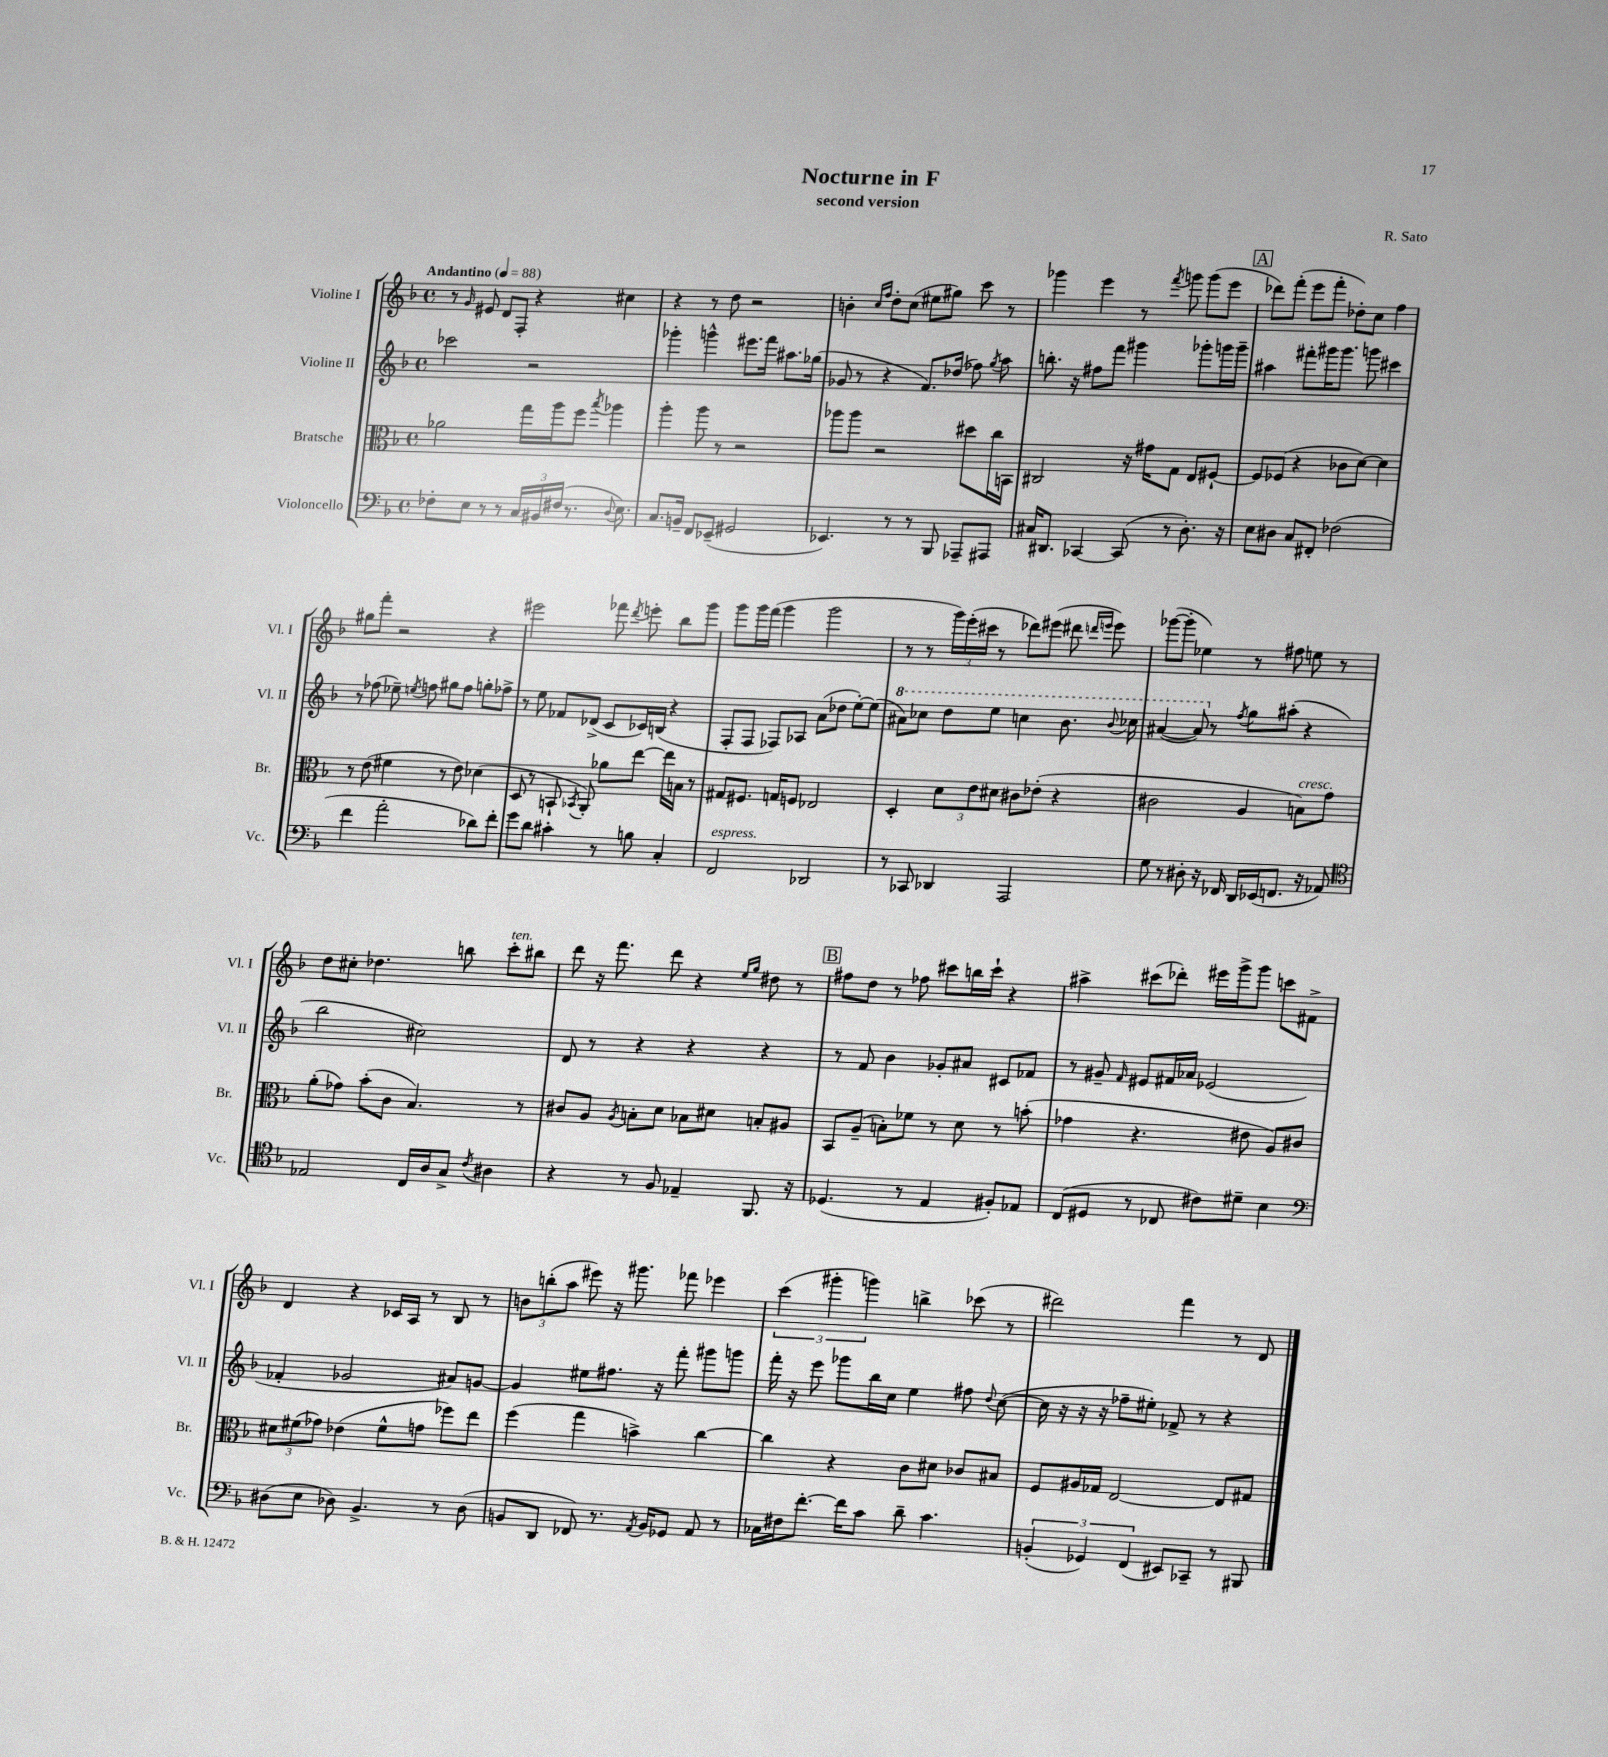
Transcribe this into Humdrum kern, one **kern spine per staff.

**kern	**kern	**kern	**kern
*part4	*part3	*part2	*part1
*staff4	*staff3	*staff2	*staff1
*I"Violoncello	*I"Bratsche	*I"Violine II	*I"Violine I
*I'Vc.	*I'Br.	*I'Vl. II	*I'Vl. I
*clefF4	*clefC3	*clefG2	*clefG2
*k[b-]	*k[b-]	*k[b-]	*k[b-]
*M4/4	*M4/4	*M4/4	*M4/4
*met(c)	*met(c)	*met(c)	*met(c)
*MM88	*MM88	*MM88	*MM88
=1	=1	=1	=1
!	!	!	!LO:TX:a:B:t=Andantino
8F-X'\L	2a-X\	2ccc-X\	8r
.	.	.	16qqg/
8E\J	.	.	8e#X/
8r	.	.	8d/L
8r	.	.	8F'/J
24C/LL	16gg\LL	2r	4r
24BB#X/	.	.	.
.	16aa\J	.	.
(24F#X/JJ	.	.	.
8.r	8ff\J	.	.
.	8qbb-/	.	.
.	4aa-X\	.	4cc#X\
8qqD/	.	.	.
8.E\)	.	.	.
=2	=2	=2	=2
8.C/L	4aa'\	4ggg-X'\	4r
16BBn~/Jk	.	.	.
8FF/L	8aa\	4gggn^^\	8r
(8EE-X~/J	8r	.	8dd\
2GG#X/	2r	8.eee#X\L	2r
.	.	16fff\Jk	.
.	.	8.aa#X\L	.
.	.	(16gg-X\Jk	.
=3	=3	=3	=3
4.EE-X/)	8aa-X\L	8g-X/	4bn'\
.	8aa-\J	8r	.
.	.	.	16qqcc/LL
.	.	.	16qqff/JJ
.	2r	4r	8dd'\L
8r	.	.	(8cc\J
8r	.	8.f/L)	8ee#X\L
8BBB-/	.	.	8gg#X\J)
.	.	(16dd-X/Jk	.
8AAA-X~/L	8dd#X\L	8ff-X\)	8ccc\
.	.	8qgg/	.
8AAA#X/J	16cc\L	8aa\	8r
.	16BBn\JJ	.	.
=4	=4	=4	=4
16C#X/KL	2C#X/	8.bbn'\	4ggg-X\
8.DD#X/J	.	.	.
.	.	16r	.
[4CC-X/	.	8ff#X\L	4eee\
.	.	8fff\J	.
(8CC-/]	16r	4ggg#X\	8r
.	16g#X\KL	.	.
.	.	.	8qfff/
8r	8G\J	.	8gggn\
8.D'\)	8E/L	8ggg-X'\L	(8ggg\L
.	[8F#X`/J	16gggn\L	8eee\J
16r	.	16ggg~\JJ	.
!!LO:REH:place=s1:t=A
=5	=5	=5	=5
8E\L	8F#/L]	4aa#X\	8ddd-X\L)
8D#X\J	(8F-X/J	.	(8fff'\J
8C/L	4r	8fff#X'\L	8eee\L
8FF#X'/J	.	16ggg#X\K	8fff'\J
.	.	8.ggg#\J	.
(2F-X\	8c-X\L	.	8dd-X'\L)
.	[8d\J)	8gggn\	8cc\J
.	4d\]	4ccc#X\	4ff\
!!LO:LB:g=z
=6	=6	=6	=6
4f\	8r	8r	8gg#X\L
.	(8e\	(8ff-X\	8fff'\J
2a'\	4f#X\	8ee-X~\)	2r
.	.	8qeen/	.
.	.	8ffn\	.
.	8r	8gg#X\L	.
.	8e\)	8ff\J	.
8d-X\L)	(4d-X\	8ggn'\L	4r
8f'\J	.	8ff-X^\J	.
=7	=7	=7	=7
8g\L	8D/	8r	2eee#X\
8d\J	8r	8ee\	.
4c#X'\	8BBn`/	8f-X/L	.
.	8qBB-X/	.	.
.	8AA'/)	(8d-X^/J	.
8r	8a-X\L	8c/L	8fff-X\
.	.	.	8qddd/
8Bn\	[8ee\J	16c-X/L)	8eeen'\
.	.	(16Bn/JJ	.
4C'/	16ee\LL]	4r	8bb-\L
.	16Bn\JJ	.	.
.	8r	.	8ggg\J
=8	=8	=8	=8
!LO:TX:a:i:t=espress.	!	!	!
2FF/	8G#X/L	8F'/L	8ggg\L
.	8.F#X/J	8F/J	16ggg\L
.	.	.	(16fff\JJ
.	.	8F-X/L)	4ggg\
.	16Gn/KL	.	.
.	8Fn/J	8A-X/J	.
2DD-X/	2E-X/	(8a\L	2ggg\
.	.	8dd-X\J	.
.	.	[8ee'\L)	.
.	.	(8ee\J]	.
=9	=9	=9	=9
*	*	*8va	*
8r	4D'/	8aa#X\L)	8r
8CC-X/	.	8ccc-X\J	8r
4DD-X/	12d\L	8ddd\L	24ggg\LL)
.	.	.	(24eee'\
.	12e\	.	24ccc#X\JJ
.	.	8eee\J	8r
.	12d#X\J	.	.
2AAA/	8c#X\L	4cccn\	8ddd-X\L)
.	(8e-X'\J	.	(8eee#X\J
.	4r	8.bb-\	8ddd#X\
.	.	.	16qqdddn/LL
.	.	.	16qqeeen/JJ
.	.	.	8eee\)
.	.	8qqbb-/	.
.	.	16ccc-X\	.
=10	=10	=10	=10
8G\	2c#X\	([4aa#X/	([8ggg-X\L
8r	.	.	8ggg-'\J]
8D#X'\	.	8aa#/])	4ee-X\)
*	*	*X8va	*
16r	.	8r	.
16FF-X/	.	.	.
.	.	8qff/	.
16DD/LL	4A/	8gg\L	8r
(16EE-X/J	.	.	.
8.FFn/J	.	(8aa#X'\J	8ff#X\
!	!LO:TX:a:i:t=cresc.	!	!
.	8Bn\L)	4r	8een\
16r	.	.	.
8AA-X/)	8g\J	.	8r
!!LO:LB:g=z
=11	=11	=11	=11
*clefC4	*	*	*
2E-X/	(8a'\L	2bb-\	8dd\L
.	8g-X\J)	.	8cc#X'\J
.	(8b-'\L	.	4.dd-X\
.	8c\J	.	.
16C/LL	4.B-/)	2cc#X\)	.
16A/J	.	.	.
8G^/J	.	.	8bbn\
8qc/	.	.	.
!	!	!	!LO:TX:a:i:t=ten.
4A#X\	.	.	8ccc'\L
.	8r	.	8bb#X\J
=12	=12	=12	=12
4r	8c#X/L	8d/	8ddd\
.	8A/J	8r	16r
.	.	.	8.fff\
.	8qA/	.	.
8r	8Bn'\L	4r	.
8F/	8d\J	.	8ddd\
4E-X~/	8B-X\L	4r	4r
.	8d#X\J	.	.
.	.	.	16qqee/LL
.	.	.	16qqgg/JJ
8.FF/	8Bn'/L	4r	8dd#X\
.	8A#X/J	.	8r
16r	.	.	.
!!LO:REH:place=s1:t=B
=13	=13	=13	=13
(4.D-X/	8BB-/L	8r	8ff#X\L
.	(8A~/J	8f/	8dd\J
.	8Bn'\L)	4b-\	8r
8r	8f-X\J	.	8ff-X\
4E/	8r	8g-X'/L	8ccc#X\L
.	8d\	8a#X/J	16bbn\L
.	.	.	16ccc#`\JJ
8F#X'/L)	8r	8c#X/L	4r
8E-X/J	(8bn'\	8f-X/J	.
=14	=14	=14	=14
(8C/L	4g-X\	8r	4aa#X^\
8D#X/J	.	8g#X~/	.
.	.	16qqf/	.
8r	4.r	8e#X/L	(8ccc#X\L
8C-X/	.	16f#X/L	8ddd-X'\J)
.	.	16a-X/JJ	.
8c#X\L)	.	(2e-X/	16eee#X\LL
.	.	.	16ggg^\J
8d#X~\J	8e#X\	.	8ggg\J
4B-\	8A/L)	.	8cccn\L
.	8c#X/J	.	8f#X^\J
!!LO:LB:g=z
=15	=15	=15	=15
*clefF4	*	*	*
(8D#X\L	12d#X\L	4f-X'/	4d/
.	(12f#X\	.	.
8E\J	.	.	.
.	12g-X\J)	.	.
8D-X\)	(4e-X\	2g-X/	4r
4.BB-^/	.	.	.
.	8f#^^\L	.	16c-X/LL
.	.	.	16A/JJ
.	8gn\J	.	8r
8r	8ff-X\L)	8a#X/L)	8B-/
(8D-\	8ee\J	[8gn/J	8r
=16	=16	=16	=16
8BBn/L	(4ff\	4g/]	12bn\L
.	.	.	(12bbn'\
8DD/J	.	.	.
.	.	.	12aa\J
8FF-X/)	4gg\	8ee#X\L	8eee#X\)
8.r	.	8.ff#X\J	16r
.	.	.	8.ggg#X\
.	4bn^\)	.	.
8qAA/	.	.	.
16BB/KL	.	16r	.
8GG-X/J	.	8fff'\	8fff-X\
8AA/	[4cc\	8ggg#X\L	4eee-X\
8r	.	8gggn\J	.
=17	=17	=17	=17
16C-X\LL	4cc\]	16fff'\	(6ccc\
16F#X\J	.	16r	.
[8.f'\J	.	8eee\	.
.	.	.	6ggg#X'\
.	4r	8ggg-X\L	.
16f\KL]	.	.	.
.	.	.	6gggn\)
8c\J	.	16bb-\L	.
.	.	16cc\JJ	.
8d~\	8c\L	4ee\	4bbn^\
4.c\	8d#X\J	.	.
.	8c-X/L	8ff#X\	(8ccc-X\
.	.	8qqdd/	.
.	8B#X/J	([8cc\	8r
=18	=18	=18	=18
(6BBn'/	8F/L	16cc\]	2ddd#X\)
.	.	16r	.
.	16A#X/L	16r	.
6GG-X/)	.	.	.
.	16G-X/JJ	16r	.
.	[2E/	8ff-X~\L	.
(6FF/	.	.	.
.	.	8ee#X'\J)	.
8EE#X/L)	.	8f-X^/	4fff\
8CC-X~/J	.	8r	.
8r	8E/L]	4r	8r
8BBB#X/	8G#X/J	.	8d/
==	==	==	==
*-	*-	*-	*-
